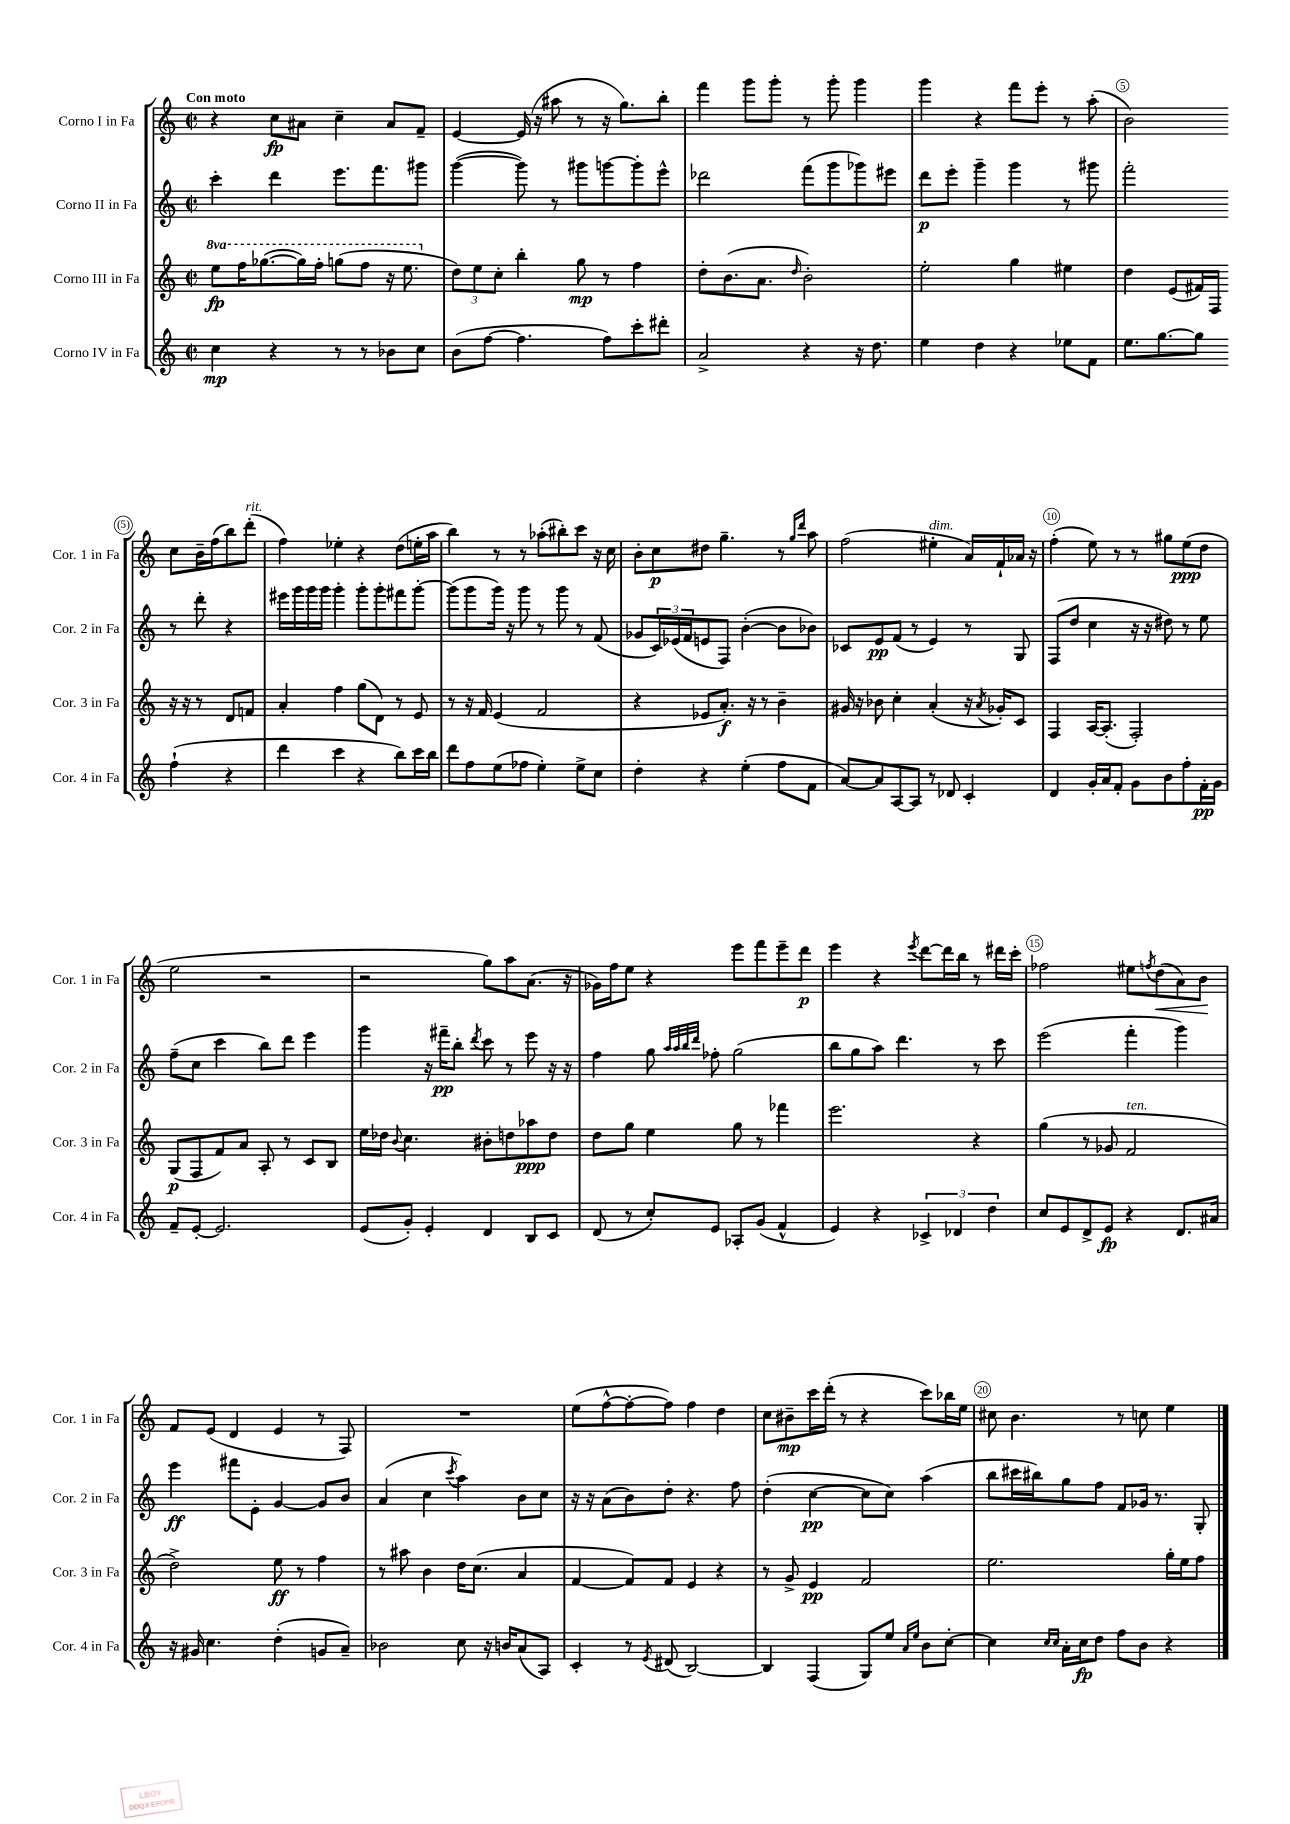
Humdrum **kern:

**kern	**dynam	**kern	**dynam	**kern	**dynam	**kern	**dynam
*part4	*part4	*part3	*part3	*part2	*part2	*part1	*part1
*staff4	*staff4	*staff3	*staff3	*staff2	*staff2	*staff1	*staff1
*I"Corno IV in Fa	*	*I"Corno III in Fa	*	*I"Corno II in Fa	*	*I"Corno I in Fa	*
*I'Cor. 4 in Fa	*	*I'Cor. 3 in Fa	*	*I'Cor. 2 in Fa	*	*I'Cor. 1 in Fa	*
*clefG2	*	*clefG2	*	*clefG2	*	*clefG2	*
*k[]	*	*k[]	*	*k[]	*	*k[]	*
*M2/2	*	*M2/2	*	*M2/2	*	*M2/2	*
*met(c|)	*	*met(c|)	*	*met(c|)	*	*met(c|)	*
*	*	*8va	*	*	*	*	*
=1	=1	=1	=1	=1	=1	=1	=1
!	!	!	!	!	!	!LO:TX:a:B:t=Con moto	!
4cc\	mp	8eee\L	fp	4ccc'\	.	4r	.
.	.	16fff\K	.	.	.	.	.
.	.	([8.ggg-X\	.	.	.	.	.
4r	.	.	.	4ddd\	.	8cc\L	fp
.	.	16ggg-\L])	.	.	.	8a#X\J	.
.	.	16fff'\JJ	.	.	.	.	.
8r	.	(8gggn\L	.	8.eee\L	.	4cc~\	.
8r	.	8fff\J	.	.	.	.	.
.	.	.	.	8.fff\	.	.	.
8b-X\L	.	16r	.	.	.	8a#/L	.
.	.	8.eee\	.	.	.	.	.
8cc\J	.	.	.	8ggg#X\J	.	8f~/J	.
=2	=2	=2	=2	=2	=2	=2	=2
*	*	*X8va	*	*	*	*	*
(8b\L	.	12dd\L)	.	([4ggg\	.	[4e/	.
.	.	12ee\	.	.	.	.	.
[8ff\J	.	.	.	.	.	.	.
.	.	12cc'\J	.	.	.	.	.
4.ff\]	.	4bb'\	.	8ggg\])	.	(16e/]	.
.	.	.	.	.	.	16r	.
.	.	.	.	8r	.	8aa#X\	.
.	.	8gg\	mp	8ggg#X\L	.	8r	.
8ff\L)	.	8r	.	[8gggn\	.	16r	.
.	.	.	.	.	.	8.gg\L)	.
8ccc'\	.	4ff\	.	8ggg'\]	.	.	.
8ddd#X'\J	.	.	.	8eee^^\J	.	8bb'\J	.
=3	=3	=3	=3	=3	=3	=3	=3
2a^/	.	8dd'\L	.	2ddd-X\	.	4fff\	.
.	.	(8.b\	.	.	.	.	.
.	.	.	.	.	.	8ggg\L	.
.	.	8.a\J	.	.	.	.	.
.	.	.	.	.	.	8ggg'\J	.
.	.	16qqdd/	.	.	.	.	.
4r	.	2b'\)	.	(8fff\L	.	8r	.
.	.	.	.	8ggg\	.	8ggg'\	.
16r	.	.	.	8ggg-X\)	.	4ggg\	.
8.dd\	.	.	.	.	.	.	.
.	.	.	.	8eee#X\J	.	.	.
=4	=4	=4	=4	=4	=4	=4	=4
4ee\	.	2ee'\	.	8ddd\L	p	4ggg\	.
.	.	.	.	8eee'\J	.	.	.
4dd\	.	.	.	4ggg~\	.	4r	.
4r	.	4gg\	.	4ggg\	.	8fff\L	.
.	.	.	.	.	.	8eee'\J	.
8ee-X\L	.	4ee#X\	.	8r	.	8r	.
8f\J	.	.	.	8ggg#X\	.	(8aa'\	.
=5	=5	=5	=5	=5	=5	=5	=5
8.ee\L	.	4dd\	.	2fff'\	.	2b\)	.
[8.gg\	.	.	.	.	.	.	.
.	.	(8e/L	.	.	.	.	.
8gg\J]	.	16f#X/L)	.	.	.	.	.
.	.	16F/JJ	.	.	.	.	.
(4ff`\	.	16r	.	8r	.	8cc\L	.
.	.	16r	.	.	.	.	.
.	.	8r	.	8ddd'\	.	16b~\L	.
.	.	.	.	.	.	(16ff\J	.
4r	.	8d/L	.	4r	.	8bb\)	.
!	!	!	!	!	!	!LO:TX:a:i:t=rit.	!
.	.	8fn/J	.	.	.	(8ddd'\J	.
!!LO:LB:g=z
=6	=6	=6	=6	=6	=6	=6	=6
4ddd\	.	4a'/	.	16eee#X\LL	.	4ff\)	.
.	.	.	.	16ggg\	.	.	.
.	.	.	.	16ggg\	.	.	.
.	.	.	.	16ggg\JJ	.	.	.
4ccc\	.	4ff\	.	4ggg'\	.	4ee-X'\	.
4r	.	(8gg\L	.	8ggg'\L	.	4r	.
.	.	8d\J)	.	8ggg'\	.	.	.
8bb\L)	.	8r	.	8fff#X\	.	(8dd\L	.
16ccc\L	.	8e/	.	[8ggg'\J	.	16een'\L	.
16bb\JJ	.	.	.	.	.	16aa\JJ	.
=7	=7	=7	=7	=7	=7	=7	=7
8ddd\L	.	8r	.	(8ggg\L]	.	4bb\)	.
8ff\	.	16r	.	8ggg\	.	.	.
.	.	16f/	.	.	.	.	.
(8ee\	.	(4e/	.	16ggg\Jk)	.	8r	.
.	.	.	.	16r	.	.	.
8ff-X\J	.	.	.	8ggg\	.	8r	.
4ee'\)	.	2f/	.	8r	.	(8aa-X'\L	.
.	.	.	.	8ggg\	.	8bb#X'\)	.
8ee^\L	.	.	.	8r	.	8ccc\J	.
8cc\J	.	.	.	(8f/	.	16r	.
.	.	.	.	.	.	16cc\	.
=8	=8	=8	=8	=8	=8	=8	=8
4dd'\	.	4r	.	8g-X/L	.	8b'\L	.
.	.	.	.	24c/L)	.	8cc\	p
.	.	.	.	(24e-X/	.	.	.
.	.	.	.	24f/J	.	.	.
4r	.	8e-X/L	.	8en/	.	8dd#X\J	.
.	.	8.a'/J)	f	8F/J)	.	4.gg~\	.
(4ee'\	.	.	.	([4b'\	.	.	.
.	.	16r	.	.	.	.	.
.	.	8r	.	.	.	.	.
8ff\L	.	4b~\	.	8b\L]	.	8r	.
.	.	.	.	.	.	16qqgg/LL	.
.	.	.	.	.	.	16qqddd/JJ	.
8f\J	.	.	.	8b-X\J)	.	8aa\	.
=9	=9	=9	=9	=9	=9	=9	=9
[8a/L)	.	16g#X/	.	8c-X/L	.	(2ff\	.
.	.	16r	.	.	.	.	.
8a/]	.	8b-X\	.	8e/	pp	.	.
[8A/	.	4cc'\	.	(8f/J	.	.	.
8A/J]	.	.	.	8r	.	.	.
!	!	!	!	!	!	!LO:TX:a:i:t=dim.	!
8r	.	(4a'/	.	4e/)	.	4ee#X'\	.
8d-X/	.	.	.	.	.	.	.
4c'/	.	16r	.	8r	.	16a/LL)	.
.	.	8qa/	.	.	.	.	.
.	.	16g-X'/KL)	.	.	.	16f`/	.
.	.	8c/J	.	8G/	.	16a-X/JJ	.
.	.	.	.	.	.	16r	.
=10	=10	=10	=10	=10	=10	=10	=10
4d/	.	4F/	.	(8F/L	.	(4ff'\	.
.	.	.	.	8dd/J	.	.	.
16g'/LL	.	[16A/KL	.	4cc\	.	8ee\)	.
16a/J	.	(8.A'/J]	.	.	.	.	.
8f'/J	.	.	.	.	.	8r	.
8g\L	.	2F'/)	.	16r	.	8r	.
.	.	.	.	16r	.	.	.
8b\	.	.	.	8dd#X\)	.	8gg#X\L	.
8ff'\	.	.	.	8r	.	(8ee\	ppp
16f'\L	pp	.	.	8ee\	.	8dd\J	.
16g\JJ	.	.	.	.	.	.	.
!!LO:LB:g=z
=11	=11	=11	=11	=11	=11	=11	=11
8f~/L	.	(8G/L	p	(8ff~\L	.	2ee\	.
[8e'/J	.	8F/	.	8cc\J	.	.	.
2.e/]	.	8f/)	.	4ccc\	.	.	.
.	.	8a/J	.	.	.	.	.
.	.	8A'/	.	8bb\L)	.	2r	.
.	.	8r	.	8ddd\J	.	.	.
.	.	8c/L	.	4eee\	.	.	.
.	.	8B/J	.	.	.	.	.
=12	=12	=12	=12	=12	=12	=12	=12
(8e/L	.	16ee\LL	.	4ggg\	.	2r	.
.	.	16dd-X\JJ	.	.	.	.	.
.	.	8qqb/	.	.	.	.	.
8g'/J)	.	4.cc\	.	.	.	.	.
4e'/	.	.	.	16r	.	.	.
.	.	.	.	16fff#X~\KL	pp	.	.
.	.	.	.	8bb'\J	.	.	.
.	.	.	.	8qddd/	.	.	.
4d/	.	8b#X'\L	.	8ccc\	.	8gg\L)	.
.	.	8ddn\	.	8r	.	8aa\	.
8B/L	.	8aa-X\	ppp	8eee\	.	(8.a\J	.
8c/J	.	8dd\J	.	16r	.	.	.
.	.	.	.	16r	.	16r	.
=13	=13	=13	=13	=13	=13	=13	=13
(8d/	.	8dd\L	.	4ff\	.	16g-X\LL)	.
.	.	.	.	.	.	16ff\J	.
8r	.	8gg\J	.	.	.	8ee\J	.
8cc'/L)	.	4ee\	.	8gg\	.	4r	.
.	.	.	.	32qqaa/LLL	.	.	.
.	.	.	.	32qqaa/	.	.	.
.	.	.	.	32qqbb/	.	.	.
.	.	.	.	32qqddd/JJJ	.	.	.
8e/J	.	.	.	8ff-X'\	.	.	.
8A-X'/L	.	8gg\	.	(2gg\	.	8eee\L	.
(8g/J	.	8r	.	.	.	8fff\	.
4f^^/	.	4fff-X\	.	.	.	8eee~\	.
.	.	.	.	.	.	8ddd\J	p
=14	=14	=14	=14	=14	=14	=14	=14
4e/)	.	2.eee\	.	8bb\L	.	4eee\	.
.	.	.	.	8gg\	.	.	.
4r	.	.	.	8aa\J)	.	4r	.
.	.	.	.	4.ddd\	.	.	.
.	.	.	.	.	.	8qeee/	.
6c-X^/	.	.	.	.	.	[8ddd\L	.
.	.	.	.	.	.	16ddd\L]	.
6d-X/	.	.	.	.	.	.	.
.	.	.	.	.	.	16bb\JJ	.
.	.	4r	.	8r	.	8r	.
6dd\	.	.	.	.	.	.	.
.	.	.	.	8ccc\	.	16ddd#X\LL	.
.	.	.	.	.	.	16ccc'\JJ	.
=15	=15	=15	=15	=15	=15	=15	=15
8cc/L	.	(4gg\	.	(2eee\	.	2ff-X\	.
8e/	.	.	.	.	.	.	.
8d^/	.	8r	.	.	.	.	.
8e/J	fp	8g-X/	.	.	.	.	.
!	!	!LO:TX:a:i:t=ten.	!	!	!	!	!
4r	.	2f/	.	4fff'\	.	8ee#X\L	.
.	.	.	.	.	.	8qffn/	.
!	!	!	!	!	!	!	!LO:HP:b
.	.	.	.	.	.	(8dd\	<
8.d/L	.	.	.	4ggg\)	.	8a\)	.
.	.	.	.	.	.	8b\J	.
16a#X/Jk	.	.	.	.	.	.	.
.	.	.	.	.	.	.	[
!!LO:LB:g=z
=16	=16	=16	=16	=16	=16	=16	=16
16r	.	2dd^\)	.	4eee\	ff	8f/L	.
16g#X/	.	.	.	.	.	.	.
4.cc\	.	.	.	.	.	(8e/J	.
.	.	.	.	8fff#X\L	.	4d/	.
.	.	.	.	8e'\J	.	.	.
(4dd'\	.	8ee\	ff	[4g/	.	4e/	.
.	.	8r	.	.	.	.	.
8gn/L	.	4ff\	.	8g/L]	.	8r	.
8a~/J)	.	.	.	8b/J	.	8F/)	.
=17	=17	=17	=17	=17	=17	=17	=17
2b-X\	.	8r	.	(4a/	.	1r	.
.	.	8aa#X\	.	.	.	.	.
.	.	4b\	.	4cc\	.	.	.
.	.	.	.	8qccc/	.	.	.
8cc\	.	16dd\KL	.	4aa\)	.	.	.
.	.	(8.cc\J	.	.	.	.	.
16r	.	.	.	.	.	.	.
16bn/KL	.	.	.	.	.	.	.
(8a/	.	4a/	.	8b\L	.	.	.
8A/J)	.	.	.	8cc\J	.	.	.
=18	=18	=18	=18	=18	=18	=18	=18
4c'/	.	[4f/	.	16r	.	(8ee\L	.
.	.	.	.	16r	.	.	.
.	.	.	.	(8a\L	.	[8ff^^\	.
8r	.	8f/L])	.	8b\)	.	8ff'\_	.
8qe/	.	.	.	.	.	.	.
(8d#X/	.	8f/J	.	8dd'\J	.	8ff\J])	.
[2B/)	.	4e/	.	4.r	.	4ff\	.
.	.	4r	.	.	.	4dd\	.
.	.	.	.	8ff\	.	.	.
=19	=19	=19	=19	=19	=19	=19	=19
4B/]	.	8r	.	(4dd'\	.	8cc\L	.
.	.	8g^/	.	.	.	8b#X~\	mp
(4F/	.	4e/	pp	[4cc\	pp	16ccc\L	.
.	.	.	.	.	.	(16ddd'\JJ	.
.	.	.	.	.	.	8r	.
8G/L)	.	2f/	.	8cc\L]	.	4r	.
8ee/J	.	.	.	8cc\J)	.	.	.
16qqa/LL	.	.	.	.	.	.	.
16qqee/JJ	.	.	.	.	.	.	.
8b\L	.	.	.	(4aa\	.	8ccc\L)	.
[8cc'\J	.	.	.	.	.	16bb-X\L	.
.	.	.	.	.	.	16ee\JJ	.
=20	=20	=20	=20	=20	=20	=20	=20
4cc\]	.	2.ee\	.	8bb\L	.	8cc#X\	.
.	.	.	.	16ccc#X\L	.	4.b\	.
.	.	.	.	16bb#X\J)	.	.	.
16qqcc/LL	.	.	.	.	.	.	.
16qqcc/JJ	.	.	.	.	.	.	.
16a'\LL	.	.	.	8gg\	.	.	.
16cc\J	fp	.	.	.	.	.	.
8dd\J	.	.	.	8ff\J	.	.	.
8ff\L	.	.	.	8f/L	.	8r	.
8b\J	.	.	.	16g-X/Jk	.	8ccn\	.
.	.	.	.	8.r	.	.	.
4r	.	16gg'\LL	.	.	.	4ee\	.
.	.	16ee\J	.	.	.	.	.
.	.	8ff\J	.	8G'/	.	.	.
==	==	==	==	==	==	==	==
*-	*-	*-	*-	*-	*-	*-	*-
